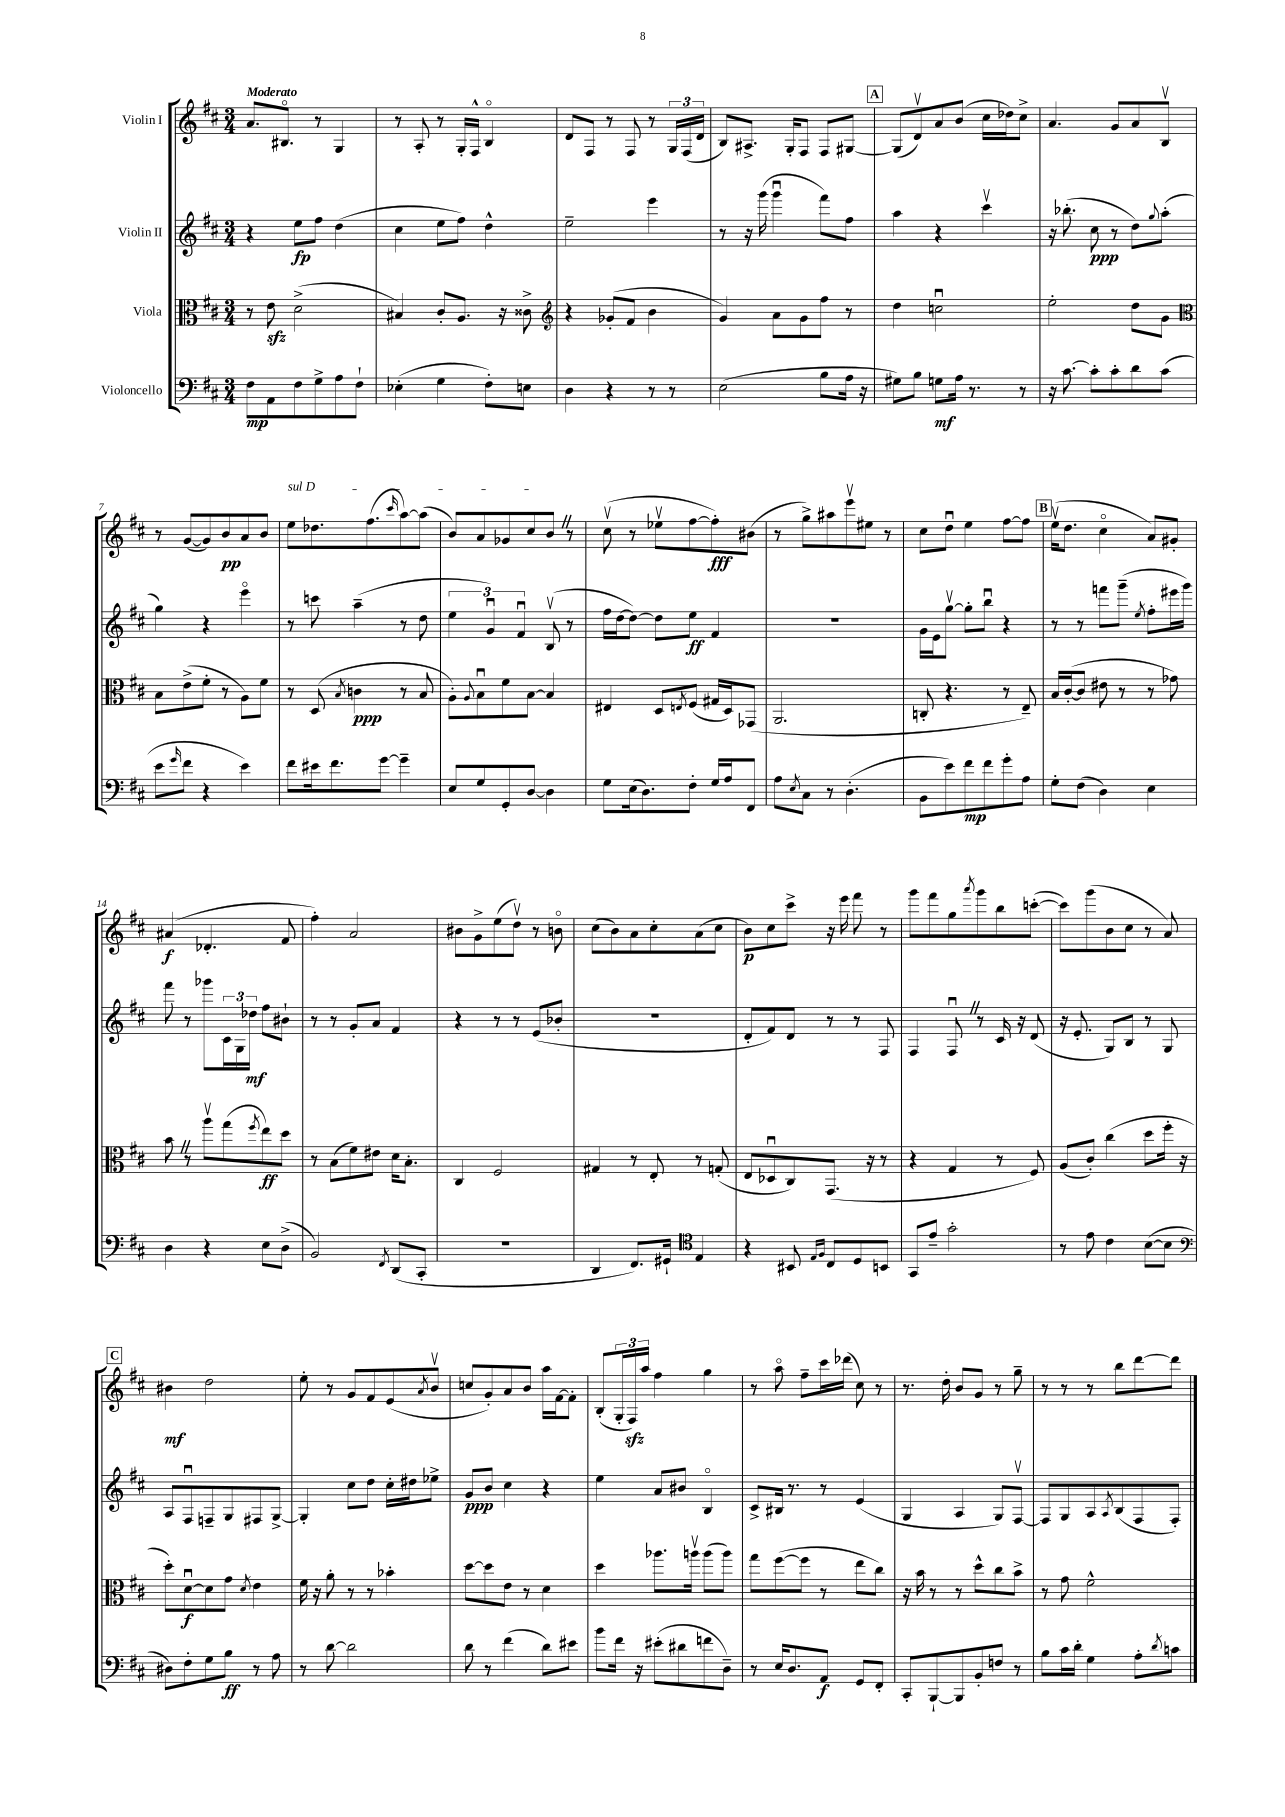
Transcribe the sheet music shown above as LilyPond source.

<<
\new StaffGroup <<
\new Staff = "s0" \with { instrumentName = "Violin I" } {
    \clef treble \key d \major \numericTimeSignature \time 3/4 \tempo "Moderato"
    a'8. bis8.\flageolet r8 g4 |
    r8 a8-. r8 g16-. fis16-^ b4\flageolet |
    d'8 fis8 r8 fis8 r8 \tuplet 3/2 { g16 fis16( d'16 } |
    b8) ais8.-> g16-. fis8 fis8 gis8~ |
    \mark \markup { \box "A" } gis8( d'8\upbow) a'8 b'8( cis''16 des''16) cis''8-> |
    a'4. g'8 a'8 b8\upbow |
    r8 g'8~( g'8) b'8\pp a'8 b'8 |
    \once \override TextSpanner.bound-details.left.text = \markup { \italic "sul D" } e''8\startTextSpan des''8. fis''8.( \grace { cis'''16 } a''8~) a''8( |
    b'8) a'8 ges'8 cis''8 b'8\stopTextSpan \once \override BreathingSign.text = \markup { \musicglyph "scripts.caesura.straight" } \breathe r8 |
    cis''8\upbow( r8 ees''8\upbow fis''8~ fis''8-.\fff) bis'8( |
    r8 g''8->) ais''8 e'''8\upbow eis''8 r8 |
    cis''8 d''8\downbow e''4 fis''8~ fis''8 |
    \mark \markup { \box "B" } e''16\upbow( d''8. cis''4\flageolet a'8) gis'8-. |
    ais'4\f( des'4.-. fis'8 |
    fis''4-.) a'2 |
    bis'8 g'8-> e''8( d''8\upbow) r8 b'8\flageolet |
    cis''8( b'8) a'8 cis''8-. a'8( cis''8 |
    b'8\p) cis''8 cis'''8-> r16 e'''16 fis'''8 r8 |
    g'''8 fis'''8 g''8 \acciaccatura { a'''8 } g'''8 b''8 c'''8~-.( |
    c'''8) g'''8( b'8 cis''8 r8 a'8) |
    \mark \markup { \box "C" } bis'4\mf d''2 |
    e''8-. r8 g'8 fis'8 e'8( \acciaccatura { a'8 } b'8\upbow |
    c''8 g'8-.) a'8 b'8 a''16 fis'16~ fis'8-. |
    b8-.( \tuplet 3/2 { g16-. fis16\sfz) a''16 } fis''4 g''4 |
    r8 a''8\flageolet fis''8-- cis'''16 des'''16( cis''8) r8 |
    r8. d''16-. b'8 g'8 r8 g''8-- |
    r8 r8 r8 b''8 d'''8~ d'''8 \bar "|." |
}
\new Staff = "s1" \with { instrumentName = "Violin II" } {
    \clef treble \key d \major \numericTimeSignature \time 3/4
    r4 e''8\fp fis''8 d''4( |
    cis''4 e''8 fis''8) d''4-^ |
    e''2-- e'''4 |
    r8 r16 g'''16( g'''4\downbow fis'''8) fis''8 |
    \mark \markup { \box "A" } a''4 r4 cis'''4\upbow |
    r16 bes''8.-.( cis''8\ppp r8 d''8) \appoggiatura { g''8 } a''8-.( |
    g''4) r4 e'''4\flageolet |
    r8 c'''8 a''4--( r8 d''8 |
    \tuplet 3/2 { e''4 g'4\downbow) fis'4\downbow } b8\upbow( r8 |
    fis''16 d''16~ d''8~) d''8 e''8\ff fis'4 |
    R2. |
    g'16 e'16 g''8~\upbow g''8-. b''8\downbow r4 |
    \mark \markup { \box "B" } r8 r8 f'''8 g'''8--( \acciaccatura { e''8 } fis''8-. eis'''16 g'''16) |
    fis'''8 r8 ges'''8 \tuplet 3/2 { cis'16 g16 des''16\mf } fis''8 bis'8-! |
    r8 r8 g'8-. a'8 fis'4 |
    r4 r8 r8 e'8( bes'8-. |
    R2. |
    d'8-. fis'8) d'8 r8 r8 fis8 |
    fis4 fis8\downbow \once \override BreathingSign.text = \markup { \musicglyph "scripts.caesura.straight" } \breathe r8 cis'16 r16 d'8( |
    r16 e'8.-. g8) b8 r8 g8 |
    \mark \markup { \box "C" } a8 fis8\downbow f8-- g8 fis8 g8~-> |
    g4-. cis''8 d''8 cis''16-. dis''16 ees''8-> |
    g'8\ppp b'8 cis''4 r4 |
    e''4 a'8 bis'8 b4\flageolet |
    cis'8-> bis16 r8. r8 e'4( |
    g4 a4 g8) fis8~\upbow |
    fis8 g8 a8 \acciaccatura { a8 } b8( fis8 fis8-.) \bar "|." |
}
\new Staff = "s2" \with { instrumentName = "Viola" } {
    \clef alto \key d \major \numericTimeSignature \time 3/4
    r8 e'8\sfz d'2->( |
    bis4) cis'8-. a8. r16 cisis'8-> |
    \clef treble r4 ges'8-.( fis'8 b'4 |
    g'4) a'8 g'8 fis''8 r8 |
    \mark \markup { \box "A" } d''4 c''2\downbow |
    e''2-. d''8 g'8 |
    \clef alto b8 e'8->( fis'8-. r8 a8) fis'8 |
    r8 d8( \acciaccatura { b8 } c'4\ppp r8 b8 |
    a8-.) \appoggiatura { a8 } b8\downbow fis'8 b8~ b4 |
    eis4 d8 \acciaccatura { e8 } fis8( gis16 d16) ges,8( |
    a,2. |
    c8-. r4. r8 e8--) |
    \mark \markup { \box "B" } b16 cis'16~-.( cis'8 eis'8 r8 r8 ges'8) |
    b'8 \once \override BreathingSign.text = \markup { \musicglyph "scripts.caesura.straight" } \breathe r8 a''8\upbow g''8( \acciaccatura { fis''8 } e''8\ff) d''8 |
    r8 b8( fis'8) eis'8 d'16 b8.-. |
    cis4 fis2 |
    gis4 r8 e8-. r8 g8-.( |
    e8 des8\downbow cis8) g,8.( r16 r8 |
    r4 g4 r8 fis8) |
    a8( cis'8-.) cis''4( d''8 fis''16-. r16 |
    \mark \markup { \box "C" } d''8-.) d'8~\downbow\f d'8 g'8 \acciaccatura { d'8 } e'4 |
    fis'16 r16 a'8-. r8 r8 bes'4-. |
    d''8~ d''8 e'8 r8 d'4 |
    d''4 aes''8. a''16\upbow a''8( a''8) |
    g''8 fis''8~( fis''8 r8 e''8 cis''8) |
    r16 b'16 r8 r8 d''8-^ cis''8 b'8-> |
    r8 g'8 fis'2-^ \bar "|." |
}
\new Staff = "s3" \with { instrumentName = "Violoncello" } {
    \clef bass \key d \major \numericTimeSignature \time 3/4
    fis8\mp a,8 fis8 g8-> a8 fis8-! |
    ees4-.( g4 fis8-.) e8 |
    d4 r4 r8 r8 |
    e2( b8 a16 r16 |
    \mark \markup { \box "A" } gis8) b8 g8\mf a16 r8. r8 |
    r16 cis'8.~ cis'8-. cis'8-. d'8 cis'8( |
    e'8 \grace { g'16 } fis'8 r4 e'4) |
    fis'8 eis'16 fis'8. g'8~ g'4-- |
    e8 g8 g,8-. d8~ d4 |
    g8 e16( d8.) fis8-. g16 a16 fis,8 |
    a8 \acciaccatura { e8 } cis8 r8 d4.-.( |
    b,8 e'8) fis'8\mp fis'8 g'8-. a8 |
    \mark \markup { \box "B" } g8-. fis8( d4) e4 |
    d4 r4 e8 d8->( |
    b,2) \acciaccatura { fis,8 } d,8( cis,8-. |
    R2. |
    d,4 fis,8.) gis,16-! \clef tenor e4 |
    r4 bis,8 \grace { e16 fis16 } cis8 d8 b,8 |
    g,8 e'8-- g'2-. |
    r8 e'8 cis'4 b8~( b8 |
    \mark \markup { \box "C" } \clef bass dis8) fis8-. g8 b8\ff r8 a8 |
    r8 d'8~ d'2 |
    d'8 r8 fis'4( d'8) eis'8 |
    b'8 fis'16 r16 eis'8-.( dis'8 f'8 d8--) |
    r8 e16 d8. a,8\f g,8 fis,8-. |
    cis,8-. b,,8~-! b,,8 b,8-. f8 r8 |
    b8 cis'16 d'16-. g4 a8-. \acciaccatura { d'8 } c'8 \bar "|." |
}
>>
>>
